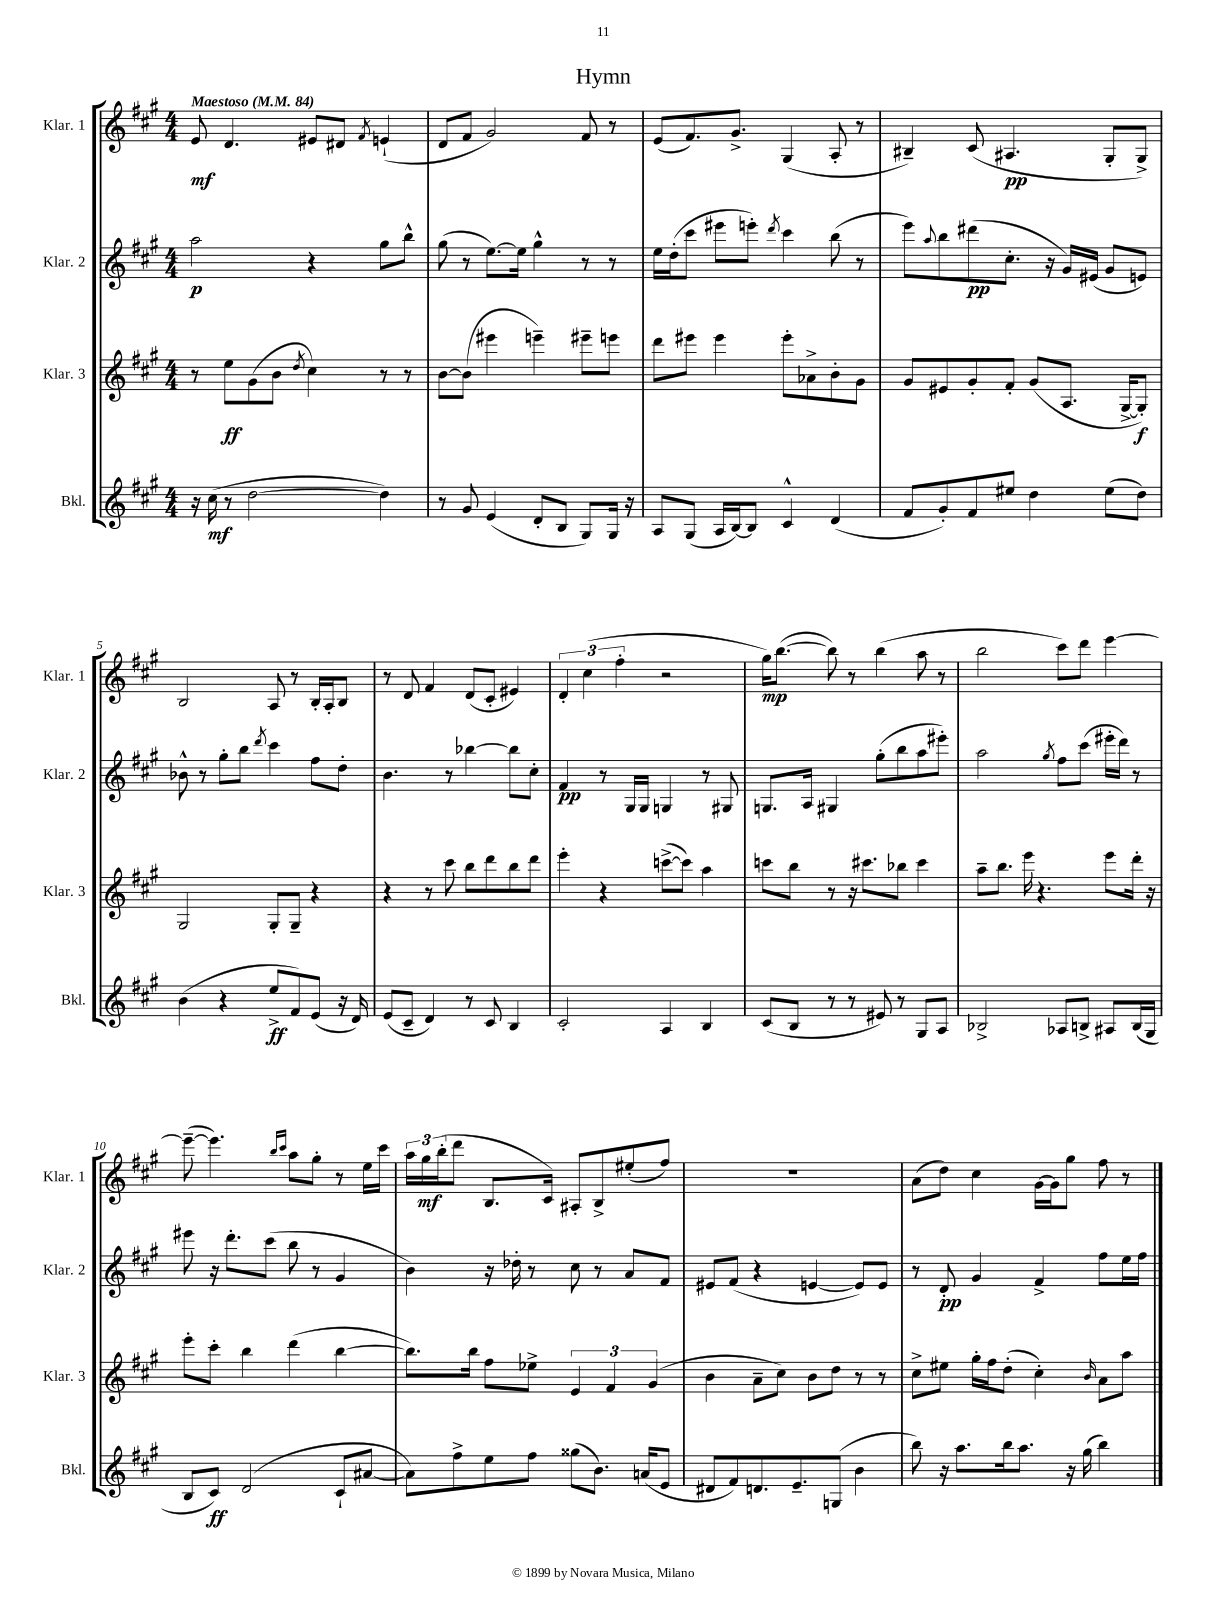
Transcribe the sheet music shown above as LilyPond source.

\header { title = "Hymn" }
<<
\new StaffGroup <<
\new Staff = "s0" \with { instrumentName = "Klar. 1" shortInstrumentName = "Klar. 1" } {
    \clef treble \key a \major \numericTimeSignature \time 4/4 \tempo "Maestoso" 4 = 84
    e'8\mf d'4. eis'8 dis'8 \acciaccatura { fis'8 } e'4-!( |
    d'8 fis'8 gis'2) fis'8 r8 |
    e'8( fis'8.) gis'8.-> gis4( a8-. r8 |
    bis4--) cis'8( ais4.\pp gis8-. gis8->) |
    b2 a8 r8 b16-. a16-. b8 |
    r8 d'8 fis'4 d'8( cis'8-. eis'4) |
    \tuplet 3/2 { d'4-. cis''4( fis''4-. } r2 |
    gis''16\mp) b''8.~( b''8) r8 b''4( a''8 r8 |
    b''2 cis'''8) d'''8 e'''4~ |
    e'''8~--( e'''4.) \grace { b''16 cis'''16 } a''8 gis''8-. r8 e''16 cis'''16 |
    \tuplet 3/2 { a''16 gis''16\mf b''16-.( } d'''8 b8. cis'16) ais8-. b8-> eis''8-.( fis''8) |
    R1 |
    a'8( d''8) cis''4 gis'16~ gis'16 gis''8 fis''8 r8 \bar "|." |
}
\new Staff = "s1" \with { instrumentName = "Klar. 2" shortInstrumentName = "Klar. 2" } {
    \clef treble \key a \major \numericTimeSignature \time 4/4
    a''2\p r4 gis''8 b''8-^ |
    gis''8( r8 e''8.~) e''16 gis''4-^ r8 r8 |
    e''16 d''16-.( cis'''8 eis'''8 e'''8-.) \acciaccatura { d'''8 } cis'''4 b''8( r8 |
    e'''8) \appoggiatura { a''8 } b''8 dis'''8\pp( cis''8.-. r16 gis'16) eis'16( gis'8 e'8) |
    bes'8-^ r8 gis''8-. b''8 \acciaccatura { d'''8 } cis'''4 fis''8 d''8-. |
    b'4. r8 bes''4~ bes''8 cis''8-. |
    fis'4\pp r8 gis16 gis16 g4 r8 gis8 |
    g8. a16 gis4 gis''8-.( b''8 a''8 eis'''8-.) |
    a''2 \acciaccatura { gis''8 } fis''8 cis'''8( eis'''16-. d'''16) r8 |
    eis'''8 r16 d'''8.-. cis'''8( b''8 r8 gis'4 |
    b'4) r16 des''16-. r8 cis''8 r8 a'8 fis'8 |
    eis'8 fis'8( r4 e'4~ e'8) e'8 |
    r8 d'8-.\pp gis'4 fis'4-> fis''8 e''16 fis''16 \bar "|." |
}
\new Staff = "s2" \with { instrumentName = "Klar. 3" shortInstrumentName = "Klar. 3" } {
    \clef treble \key a \major \numericTimeSignature \time 4/4
    r8 e''8\ff gis'8( b'8 \acciaccatura { d''8 } cis''4) r8 r8 |
    b'8~ b'8( eis'''4 e'''4--) eis'''8-- e'''8 |
    d'''8 eis'''8 eis'''4 eis'''8-. aes'8-> b'8-. gis'8 |
    gis'8 eis'8 gis'8-. fis'8-. gis'8( a8. gis16~-> gis8-.\f) |
    gis2 gis8-. gis8-- r4 |
    r4 r8 cis'''8 b''8 d'''8 b''8 d'''8 |
    e'''4-. r4 c'''8~->( c'''8) a''4 |
    c'''8 b''8 r8 r16 cis'''8. bes''8 cis'''4 |
    a''8-- b''8. e'''16 r4. e'''8 d'''16-. r16 |
    e'''8-. cis'''8-. b''4 d'''4( b''4~ |
    b''8.) b''16 fis''8 ees''8-> \tuplet 3/2 { e'4 fis'4 gis'4( } |
    b'4 a'8-- cis''8) b'8 d''8 r8 r8 |
    cis''8-> eis''8 gis''16-. fis''16 d''8-.( cis''4-.) \grace { b'16 } a'8 a''8 \bar "|." |
}
\new Staff = "s3" \with { instrumentName = "Bkl." shortInstrumentName = "Bkl." } {
    \clef treble \key a \major \numericTimeSignature \time 4/4
    r16 cis''16\mf( r8 d''2~ d''4) |
    r8 gis'8 e'4( d'8-. b8 gis8) gis16 r16 |
    a8 gis8( a16 b16~) b8 cis'4-^ d'4( |
    fis'8 gis'8-.) fis'8 eis''8 d''4 eis''8( d''8) |
    b'4( r4 e''8->\ff fis'8) e'8( r16 d'16) |
    e'8( cis'8-- d'4) r8 cis'8 b4 |
    cis'2-. a4 b4 |
    cis'8( b8 r8 r8 eis'8) r8 gis8 a8 |
    bes2-> aes8 b8-> ais8 b16( gis16 |
    b8 cis'8\ff) d'2( cis'8-! ais'8~ |
    ais'8) fis''8-> e''8 fis''8 gisis''8( b'8.) a'16( e'8 |
    dis'8 fis'8) d'8. e'8.-- g8( b'4 |
    b''8) r16 a''8. b''16 a''8. r16 gis''16( b''4) \bar "|." |
}
>>
>>
